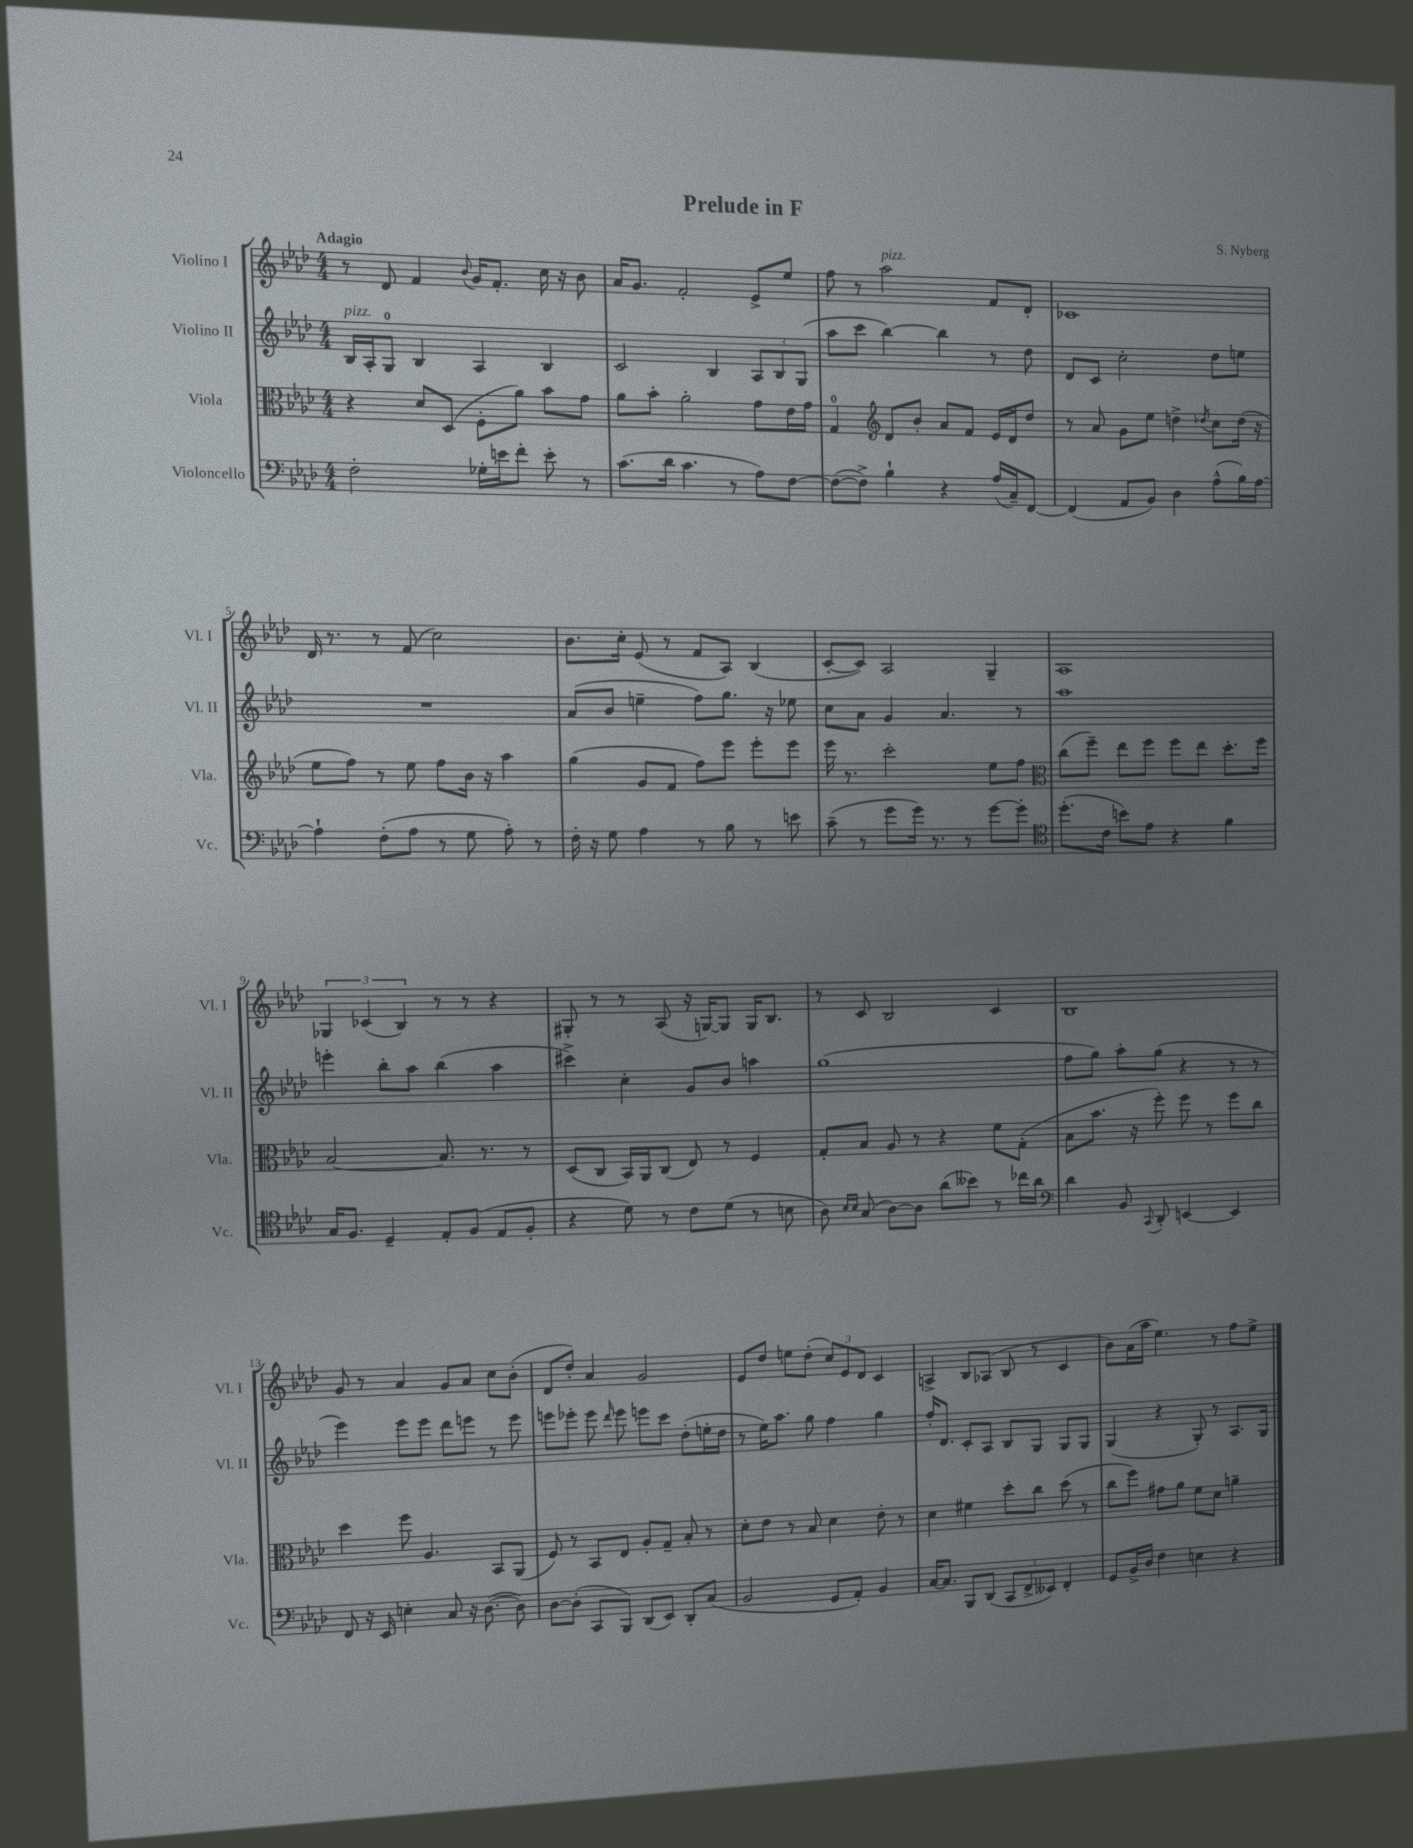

**kern	**kern	**kern	**kern
*part4	*part3	*part2	*part1
*staff4	*staff3	*staff2	*staff1
*I"Violoncello	*I"Viola	*I"Violino II	*I"Violino I
*I'Vc.	*I'Vla.	*I'Vl. II	*I'Vl. I
*clefF4	*clefC3	*clefG2	*clefG2
*k[b-e-a-d-]	*k[b-e-a-d-]	*k[b-e-a-d-]	*k[b-e-a-d-]
*M4/4	*M4/4	*M4/4	*M4/4
=1	=1	=1	=1
!	!	!	!LO:TX:a:B:t=Adagio
!	!	!LO:TX:a:i:t=pizz.	!
2F'\	4r	16B-/LL	8r
.	.	16A-'/J	.
.	.	8G/J	8d-/
.	8d-/L	4B-/	4f/
.	(8D-/J	.	.
.	.	.	8qqb-/
16G-X'\LL	8F'\L	4A-/	16g/KL
16en\J	.	.	8.f'/J
8f'\J	8a-\J)	.	.
8e'\	8b-\L	4B-/	16cc\
.	.	.	16r
8r	8g\J	.	8b-\
=2	=2	=2	=2
(8.c\L	8a-\L	2c/	16a-/KL
.	.	.	8.g/J
.	8b-'\J	.	.
16d-\Jk	.	.	.
4.c\	2a-'\	.	2f'/
.	.	4B-/	.
8r	.	.	.
8A-\L)	8g\L	12A-/L	8e-^/L
.	.	12B-/	.
[8F\J	16e-\L	.	8ee-/J
.	.	(12G/J	.
.	16g\JJ	.	.
=3	=3	=3	=3
(8F\L_	4G/	8aa-\L	8ff\
8F^\J])	.	8ccc\J	8r
*	*clefG2	*	*
!	!	!	!LO:TX:a:i:t=pizz.
4B-`\	8d-/L	[4bb-\)	2aa-\
.	8b-'/J	.	.
4r	8a-/L	4bb-\]	.
.	8f/J	.	.
(16A-/LL	16e-/LL	8r	8f/L
16C~/J)	16d-/J	.	.
[8FF/J	8dd-/J	8dd-\	8d-'/J
=4	=4	=4	=4
(4FF/]	8r	8d-/L	1c-X
.	8a-/	8c/J	.
8AA-/L	8g\L	2cc'\	.
8BB-/J)	8ee-\J	.	.
4D-\	4ddn^\	.	.
.	8qdd-X/	.	.
(8A-^^\L	8cc\L	8dd-\L	.
16B-\L)	(16dd-\Jk	8een\J	.
[16A-\JJ	16r	.	.
!!LO:LB:g=z
=5	=5	=5	=5
4A-`\]	8ee-\L	1r	16d-/
.	.	.	8.r
.	8ff\J)	.	.
(8F'\L	8r	.	8r
8A-\J	8ee-\	.	(8f/
8r	8ff\L	.	2cc\)
8G\	16b-\Jk	.	.
.	16r	.	.
8A-'\)	4aa-\	.	.
8r	.	.	.
=6	=6	=6	=6
16F'\	(4gg\	(8a-/L	8.b-\L
16r	.	.	.
8G\	.	8b-/J	.
.	.	.	16cc'\Jk
4A-\	8g/L	4een~\	(8e-/
.	8f/J	.	8r
8r	8ff\L)	8ff\L)	8f/L
8B-\	8eee-\J	8.gg\J	8A-/J)
8r	8eee-'\L	.	(4B-/
.	.	16r	.
8en\	8eee-\J	8ee-X\	.
=7	=7	=7	=7
(8c~\	16eee-\	8cc\L	[8c'/L
.	8.r	.	.
8r	.	8a-\J	8c/J])
8g\L	2ccc'\	4g/	2A-/
16g\Jk)	.	.	.
8.r	.	.	.
.	.	4.a-/	.
8r	.	.	.
[8g\L	8ee-\L	.	4G~/
8g'\J]	8ff\J	8r	.
=8	=8	=8	=8
*clefC4	*clefC3	*	*
(8.dd-'\L	(8cc\L	1aa-	1A-
.	8ff~\J)	.	.
16c\Jk	.	.	.
8bn\L)	8ee-\L	.	.
8e-\J	8ff\J	.	.
4r	8ff\L	.	.
.	8ee-\J	.	.
4f\	8.dd-'\L	.	.
.	16ff\Jk	.	.
!!LO:LB:g=z
=9	=9	=9	=9
16G/KL	[2B-/	4eeen'\	6G-X/
8.F/J	.	.	.
.	.	.	(6c-X/
4D-~/	.	8bb-'\L	.
.	.	.	6B-/)
.	.	8aa-\J	.
8E-'/L	8.B-/]	(4bb-\	8r
(8F/J	.	.	8r
.	8.r	.	.
8E-/L	.	4aa-\	4r
8F'/J	8r	.	.
=10	=10	=10	=10
4r	(8D-/L	4ccc#X^\)	8G#X'/
.	8C/J	.	8r
8d-\)	16BB-/LL)	4cc'\	8r
.	16AA-/J	.	.
8r	(8C/J	.	(8A-/
8c\L	8E-/)	8g/L	16r
.	.	.	[16Gn/KL)
(8d-\J	8r	8b-/J	8G/J]
8r	4F/	4aan\	16G/KL
.	.	.	8.B-/J
8Bn\	.	.	.
=11	=11	=11	=11
8A-\)	8G'/L	(1gg	8r
16qqB-/LL	.	.	.
16qqB-/JJ	.	.	.
(8G/	8B-/J	.	8c/
[8A-\L)	8A-/	.	2B-/
8A-\J]	8r	.	.
(8a-\L	4r	.	.
8b--X\J)	.	.	.
8r	8f\L	.	4c/
16cc-X\LL	(8G'\J	.	.
16a-\JJ	.	.	.
=12	=12	=12	=12
*clefF4	*	*	*
4d-\	8B-\L	8ff\L	1B-
.	8.b-\J	8gg\J)	.
8BB-/	.	8aa-'\L	.
.	16r	.	.
8qqCC/	.	.	.
8DD-'/	8ff'\)	(8gg\J	.
[4EEn/	8ff\	4r	.
.	8r	.	.
4EE/]	8ff\L	8r	.
.	8cc\J	8r	.
!!LO:LB:g=z
=13	=13	=13	=13
8FF/	4dd-\	4eee-\)	8g/
16r	.	.	8r
16EE-/	.	.	.
4En'\	8ff\	8eee-\L	4a-/
.	4.A-/	8eee-\J	.
8C/	.	8ddd-\L	8g/L
16r	.	8eeen\J	8a-/J
([8.D-\	.	.	.
.	8BB-/L	8r	8cc\L
8D-\])	(8AA-/J	8eee\	(8b-'\J
=14	=14	=14	=14
[8D-\L	8F/)	8eeen\L	8d-/L
(8D-'\J]	8r	8eee-X'\J	8dd-'/J)
8CC/L	8BB-/L	8eee-\	4a-/
.	.	16qqddd-/	.
8BBB-/J)	8E-/J	8eee-\	.
(8DD-/L	8A-'/L	8eeen\L	2g/
8EE-/J)	8G~/J	8ccc\J	.
8DD-'/L	8B-'/	(8dd-'\L	.
(8C/J	8r	16een'\L	.
.	.	16dd-\JJ	.
=15	=15	=15	=15
2BB-/	8d-'\L	8r	8e-/L
.	8e-\J	16ee-\KL)	8dd-/J
.	.	8.aa-\J	.
.	8r	.	8een\L
.	8B-/	8gg\	(8dd-'\J
8GG/L	4d-\	4ff\	12cc/L)
.	.	.	12e-/
8AA-'/J)	.	.	.
.	.	.	12d-/J
4BB-/	8e-'\	4gg\	4c/
.	8r	.	.
=16	=16	=16	=16
[16C/KL	4d-\	16ff'/KL	4An^/
8.C/J]	.	8.d-/J	.
8BBB-/L	4f#X\	8c'/L	8B-/L
(8DD-/J	.	8A-/J	(8A-X/J
12CC/L	8dd-'\L	8B-/L	8B-/
12FF^/	.	.	.
.	8cc\J	8G/J	8r
12EE--X/J)	.	.	.
4FF'/	(8dd-\	8G/L	4c/
.	8r	8G/J	.
=17	=17	=17	=17
8GG/L	8cc\L	(4G/	8b-\L)
16BB-^/L	8ff\J)	.	(16a-\L
16D-/JJ	.	.	16aa-\JJ
4F\	8g#X\L	4r	4.ee-\)
.	8a-\J	.	.
4En\	8f\L	8G'/)	.
.	8d-\J	8r	8r
4r	4an~\	8.A-/L	8ff\L
.	.	.	8ee-^\J
.	.	16G/Jk	.
==	==	==	==
*-	*-	*-	*-
